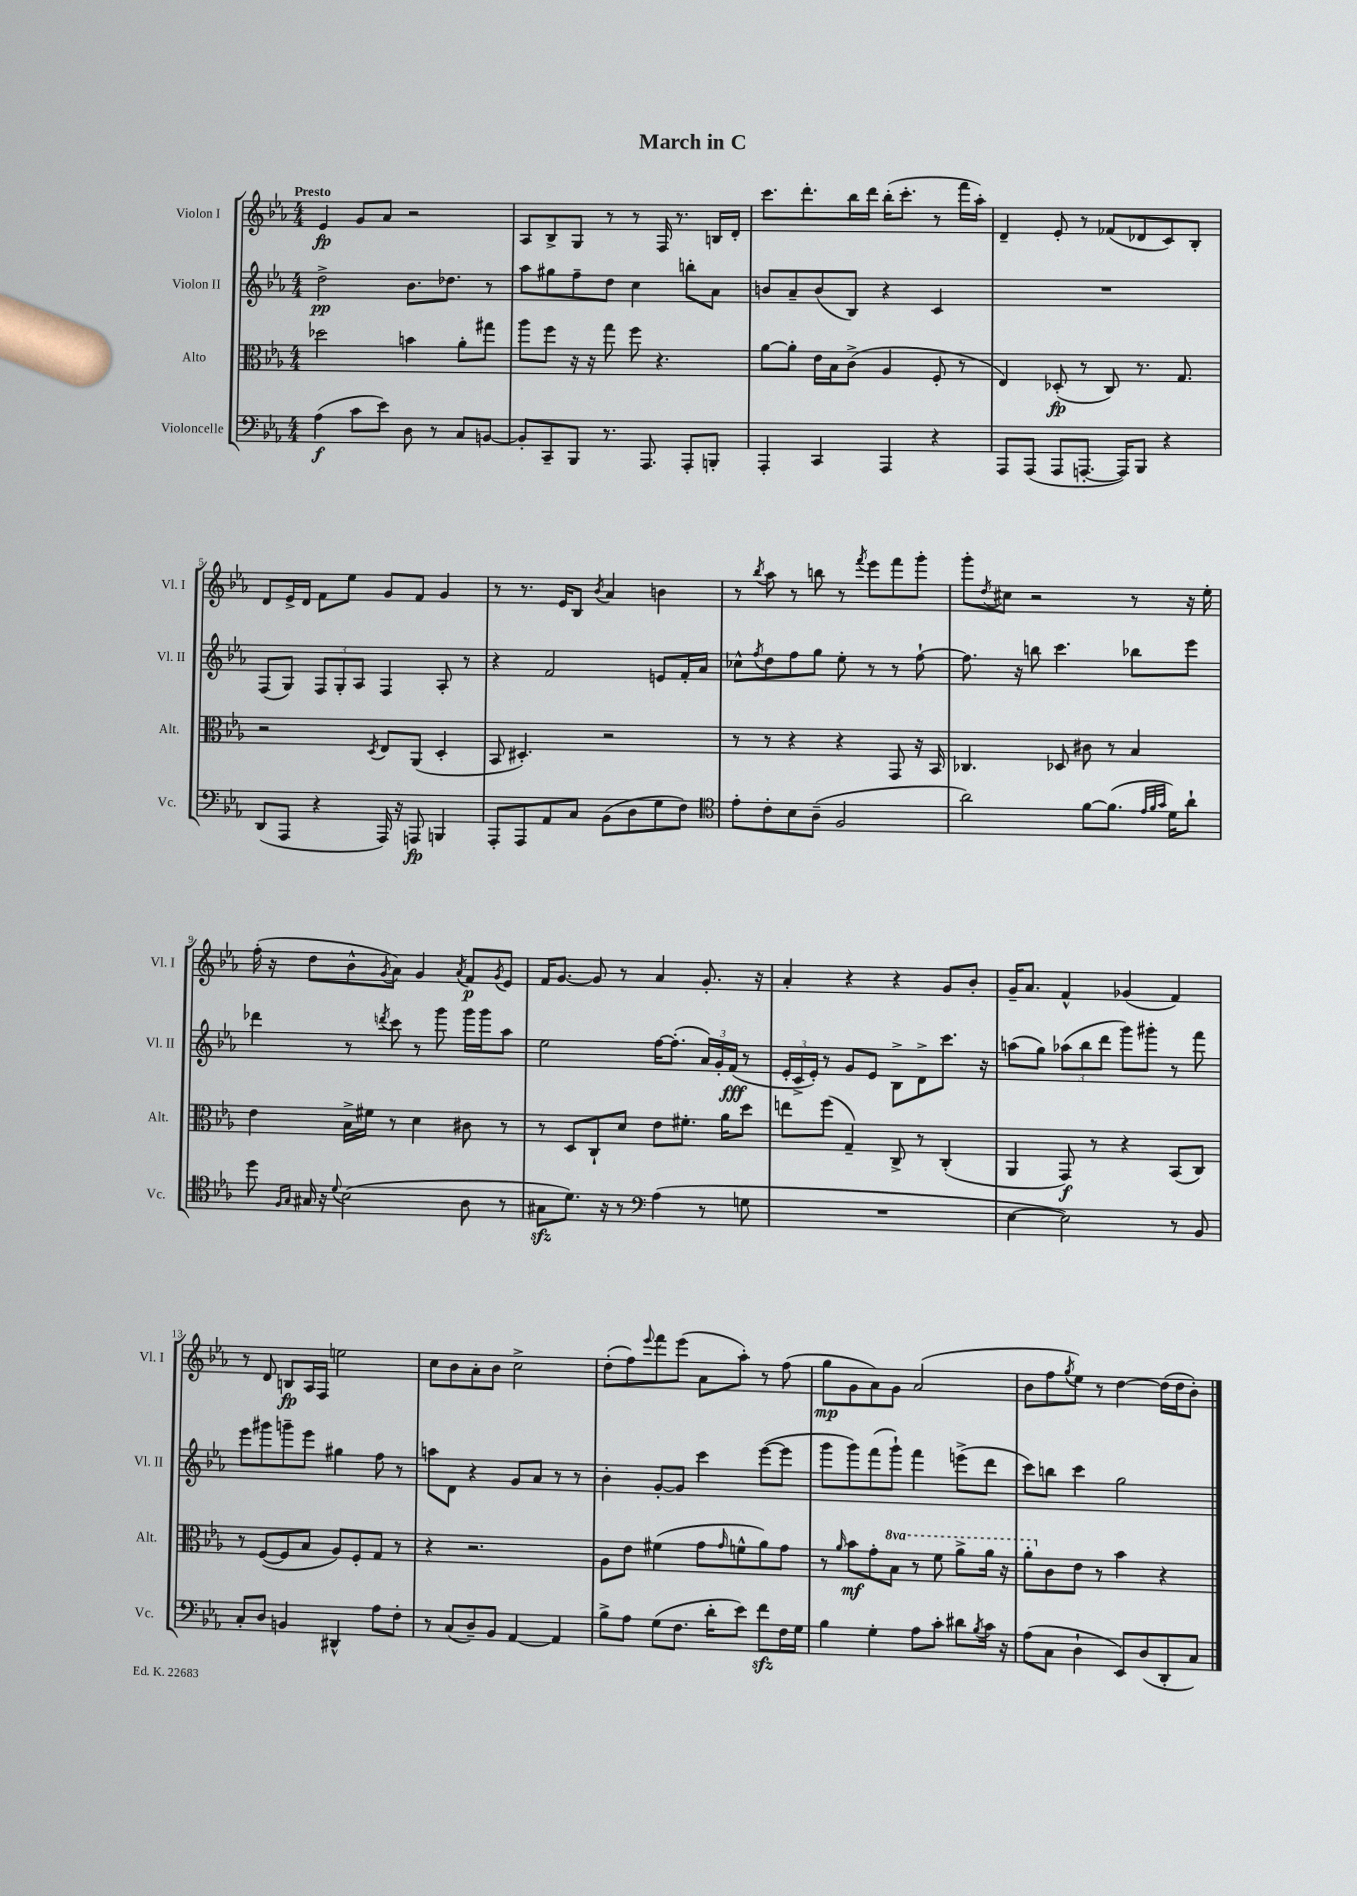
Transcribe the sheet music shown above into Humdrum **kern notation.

**kern	**kern	**kern	**kern
*staff4	*staff3	*staff2	*staff1
*clefF4	*clefC3	*clefG2	*clefG2
*k[b-e-a-]	*k[b-e-a-]	*k[b-e-a-]	*k[b-e-a-]
*M4/4	*M4/4	*M4/4	*M4/4
(4A-	2dd-	2dd^	4e-
8c	.	.	8g
8e-)	.	.	8a-
8D	4b	8.b-	2r
8r	.	.	.
.	.	8.dd-	.
8C	8a-'	.	.
[8BB	8gg#	8r	.
=	=	=	=
8BB']	8aa-	8aa-	8A-
8CC~	8ff	8gg#	8B-^
8BBB-	16r	8ff~	8G
.	16r	.	.
8.r	8gg	8dd	8r
.	8ff	4cc	8r
8.AAA-	.	.	.
.	4.r	.	16F
.	.	.	8.r
8AAA-'	.	8bb'	.
8BBB'	.	8a-	16B
.	.	.	16d'
=	=	=	=
4AAA-'	[8a-	8b	8.ccc
.	8a-']	8a-~	.
.	.	.	8.ddd'
4CC	16e-	(8b	.
.	16B-	.	.
.	(8c^	8B-)	16bb-
.	.	.	16ddd
4AAA-	4A-	4r	(16bb-'
.	.	.	8.ccc'
4r	8F'	4c	8r
.	8r	.	16fff
.	.	.	16aa-')
=	=	=	=
8AAA-	4E-)	1r	4d~
(8AAA-	.	.	.
8AAA-	(8D-'	.	8e-'
[8.AAA'	8r	.	8r
.	8C)	.	(8f-
16AAA])	.	.	.
8BBB-	8.r	.	8d-
4r	.	.	8c)
.	8.G	.	.
.	.	.	8B-'
=	=	=	=
(8DD	2r	(8F	8d
8AAA-	.	8G)	16e-^
.	.	.	16d
4r	.	12F	8f
.	.	12G'	.
.	.	.	8ee-
.	.	12A-	.
.	8qD	.	.
16AAA-)	8E-	4F	8g
16r	.	.	.
8AAA	(8AA-	.	8f
4BBB	4D'	8A-'	4g
.	.	8r	.
=	=	=	=
8AAA-'	8BB-	4r	8r
8AAA-	4.D#')	.	8.r
8AA-	.	2f	.
.	.	.	16e-
8C	.	.	8B-
.	.	.	8qb-
(8BB-	2r	.	4a-
8D	.	.	.
8G	.	8e	4b
8F)	.	16f'	.
.	.	16a-	.
=	=	=	=
*clefC4	*	*	*
8e-'	8r	8cc-^^	8r
.	.	8qff	8qbb-
8c'	8r	8dd	8aa-
8B-	4r	8ff	8r
(8A-~	.	8gg	8bb
2F	4r	8ee-'	8r
.	.	.	8qfff
.	.	8r	8eee-
.	8GG	8r	8fff
.	16r	[8ff`	8ggg'
.	16BB-	.	.
=	=	=	=
2a-)	4.C-	8.ff]	8ggg'
.	.	.	8qdd
.	.	.	8cc#
.	.	16r	.
.	.	8bb	2r
.	8D-	4.ccc	.
[8f	8c#	.	.
(8.f]	8r	.	.
.	4B-	8bb-	8r
32qqe-	.	.	.
32qqf	.	.	.
32qqg	.	.	.
16d)	.	.	.
8a-`	.	8eee-	16r
.	.	.	16ee-'
=	=	=	=
8dd	4e-	4ddd-	(16ff'
.	.	.	16r
16qqF	.	.	.
16qqG	.	.	.
16G#	.	.	8dd
16r	.	.	.
8qqd	.	.	.
(2B-	16B-^	8r	8b-^^
.	16f#	.	.
.	.	8qddd	8qg
.	8r	8ccc	8a-)
.	4d	8r	4g
.	.	8ggg	.
.	.	.	8qa-
8A-	8c#	16ggg	8f
.	.	16ggg	.
.	.	.	8qg
8r	8r	8aa-	8e-
=	=	=	=
8G#	8r	2ee-	16f
.	.	.	[8.g
8.d)	8D	.	.
.	8C`	.	8g]
16r	.	.	.
8r	8d	.	8r
*clefF4	*	*	*
(4A-	8e-	[16ff	4a-
.	.	(8.ff']	.
.	8.f#'	.	.
8r	.	24a-)	8.g'
.	.	24g'	.
.	16a-	.	.
.	.	(24f	.
8G	8dd	8r	.
.	.	.	16r
=	=	=	=
1r	8ee	24e-'	4a-'
.	.	24c^	.
.	.	24e-')	.
.	(8ff	8r	.
.	4G~)	8g	4r
.	.	8e-	.
.	8C^	8B-^	4r
.	8r	8d^	.
.	(4C'	8.ccc	8g
.	.	.	8b-'
.	.	16r	.
=	=	=	=
[4E-	4AA-	(8aa	16g~
.	.	.	8.a-
.	.	8gg)	.
2E-])	8GG)	(12aa-	4f^^
.	.	12bb-	.
.	8r	.	.
.	.	12ddd	.
.	4r	8ggg)	(4g-
.	.	8ggg#'	.
8r	(8BB-	8r	4f)
8BB-	8C)	8fff	.
=	=	=	=
8C'	8r	8eee-	8r
8D	([8F	8ggg#	8d
4BB	8F]	8ggg~	8B
.	8B-	8eee-	16A-
.	.	.	16F
4DD#^^	8A-)	4gg#	2ee
.	8F'	.	.
8A-	8G	8ff	.
8F'	8r	8r	.
=	=	=	=
8r	4r	8aa	8cc
(8C	.	8d	8b-
8D~)	2.r	4r	8a-'
8BB-	.	.	8b-
[4AA-	.	8g	2cc^
.	.	8a-	.
4AA-]	.	8r	.
.	.	8r	.
=	=	=	=
8B-^	8A-	4b-'	(8dd'
8A-	8e-	.	8ff)
.	.	.	8qqeee-
(8G	(4f#	[8g'	8fff
8.F	.	8g]	(8eee-
.	8g	4ccc	8a-
16d'	.	.	.
.	16qqg	.	.
8e-)	8f^^	.	8aa-')
8f	8a-)	([8eee-	8r
16F	8g	8eee-]	(8ff
16G	.	.	.
=	=	=	=
4B-	8r	8ggg	8gg
.	16qqa-	.	.
.	8b-	8ggg)	8g
4G'	8g'	(8fff	8a-)
.	8b-	8ggg`)	8g
8A-	8r	4fff	(2a-
8c'	8ff	.	.
8d#	8aa-^	(8eee^	.
8qB-	.	.	.
16c	16aa-	8ddd	.
16r	16r	.	.
=	=	=	=
(8A-	8aa-'	8ccc)	8b-
8C	8c	8bb	8ff
.	.	.	8qgg
4D`	8e-	4ccc	8ee-)
.	8r	.	8r
8EE-)	4b-	2gg	[4dd
(8D	.	.	.
8DD'	4r	.	(16dd]
.	.	.	16dd
8C)	.	.	8b-')
==	==	==	==
*-	*-	*-	*-
